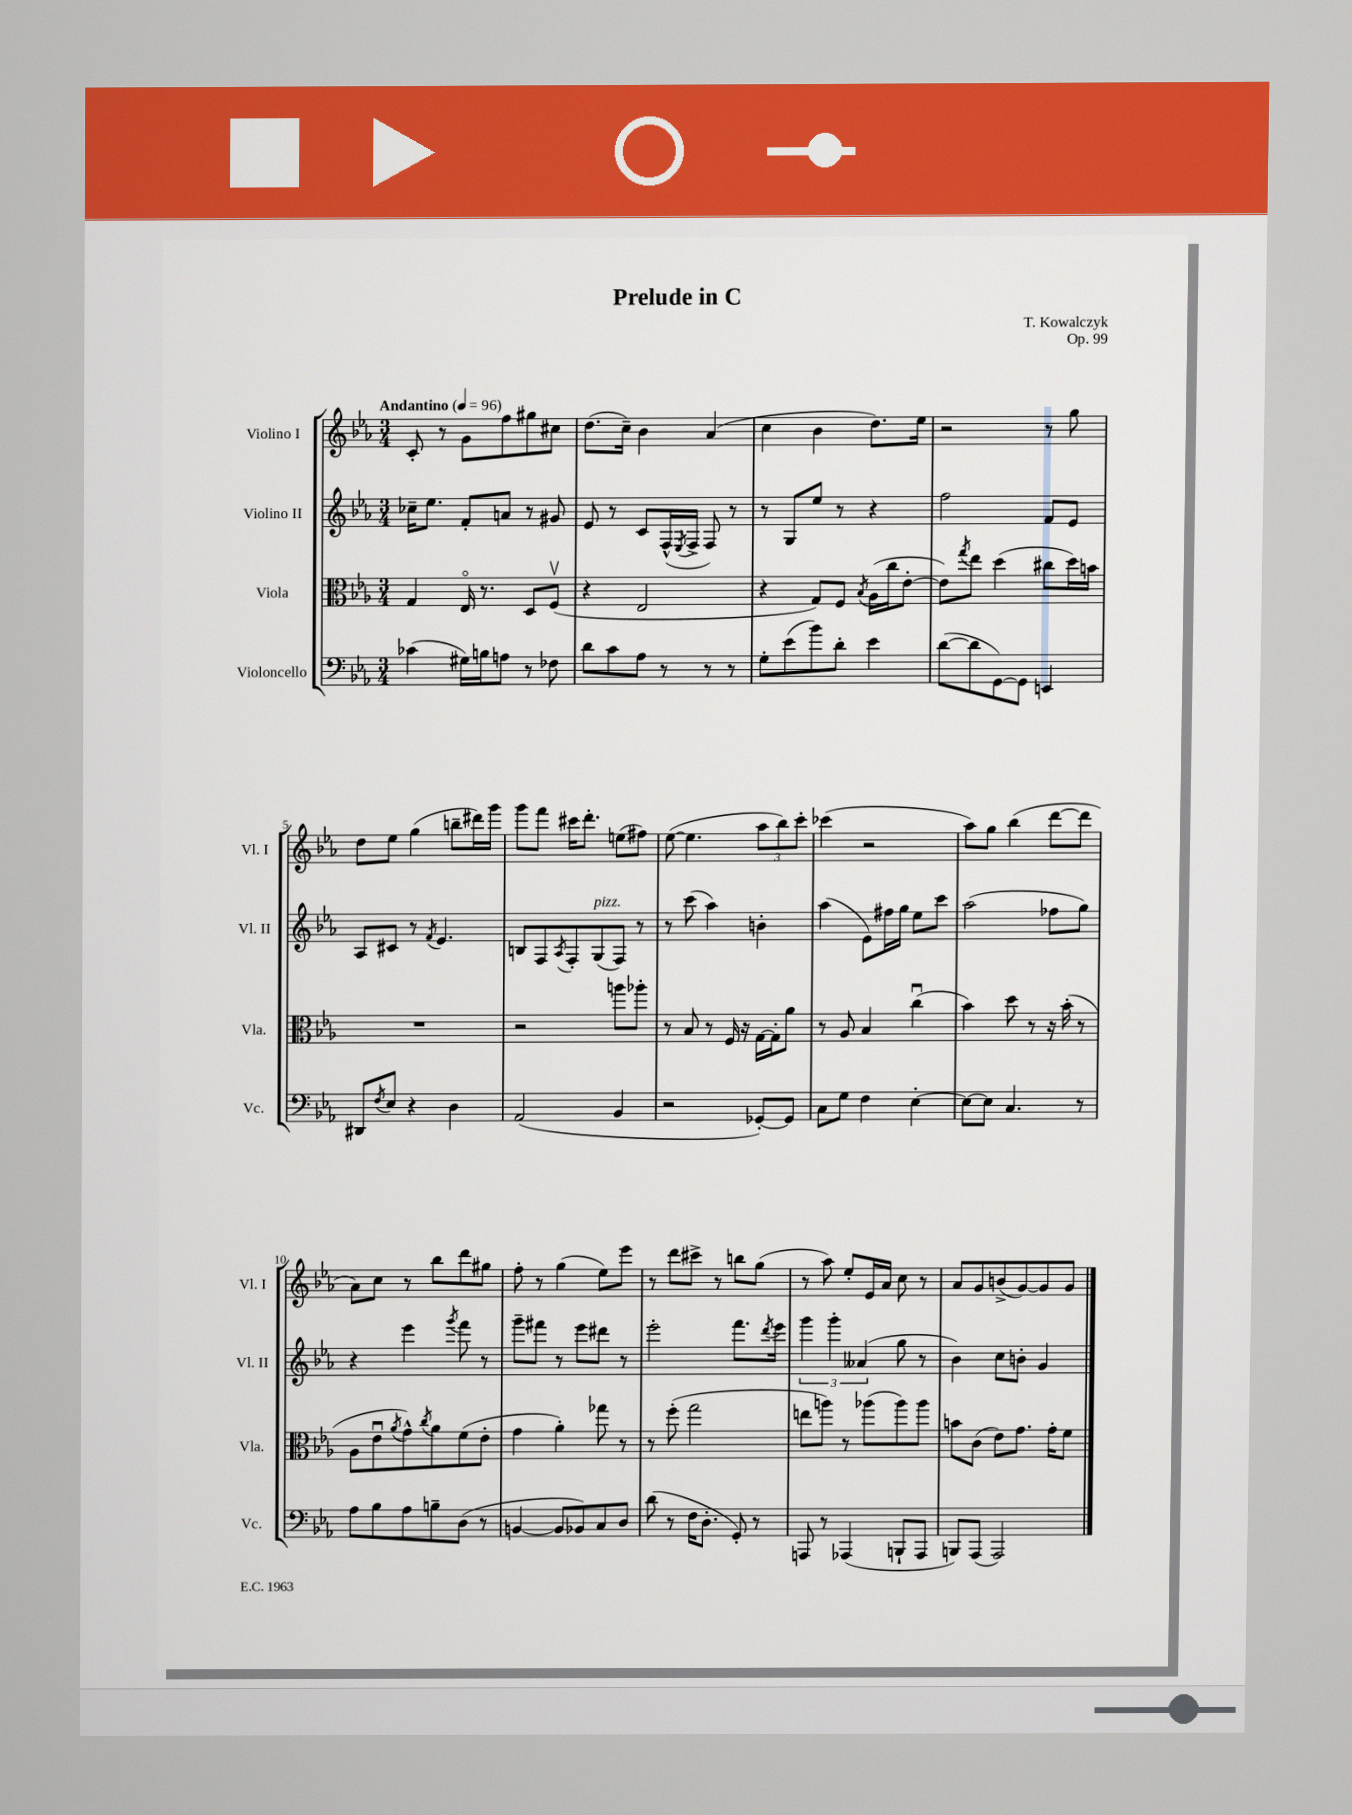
\header { title = "Prelude in C" composer = "T. Kowalczyk" opus = "Op. 99" }
<<
\new StaffGroup <<
\new Staff = "s0" \with { instrumentName = "Violino I" shortInstrumentName = "Vl. I" } {
    \clef treble \key ees \major \numericTimeSignature \time 3/4 \tempo "Andantino" 4 = 96
    c'8-. r8 g'8 f''8 gis''8 cis''8 |
    d''8.( c''16--) bes'4 aes'4( |
    c''4 bes'4 d''8.) ees''16 |
    r2 r8 g''8 |
    d''8 ees''8 g''4( b''8-- dis'''16) g'''16 |
    g'''8 f'''8 cis'''16 d'''8.-. e''8( fis''8) |
    ees''8~( ees''4. \tuplet 3/2 { aes''8 bes''8) c'''8-. } |
    ces'''4( r2 |
    aes''8) g''8 bes''4( d'''8~ d'''8 |
    aes'8) c''8 r8 bes''8 d'''8 gis''8 |
    f''8-. r8 g''4( ees''8) ees'''8 |
    r8 d'''8 cis'''8-> r8 b''8 g''8( |
    r8 aes''8) ees''8-. ees'16 aes'16 c''8 r8 |
    aes'8 g'8 b'8->( g'8~) g'8 g'8 \bar "|." |
}
\new Staff = "s1" \with { instrumentName = "Violino II" shortInstrumentName = "Vl. II" } {
    \clef treble \key ees \major \numericTimeSignature \time 3/4
    ces''16-- ees''8. f'8-. a'8 r8 gis'8 |
    ees'8 r8 c'8 f16-^( \acciaccatura { ees8 } f16-> f8) r8 |
    r8 g8 ees''8 r8 r4 |
    f''2 f'8 ees'8 |
    aes8 cis'8 r8 \acciaccatura { f'8 } ees'4. |
    b8 f8 \acciaccatura { aes8 } f8-. g8^\markup { \italic "pizz." }( f8) r8 |
    r8 c'''8( aes''4) b'4-. |
    aes''4( ees'8) fis''16 g''16 ees''8 c'''8 |
    aes''2( fes''8 g''8) |
    r4 ees'''4 \acciaccatura { g'''8 } f'''8 r8 |
    g'''8-- fis'''8 r8 ees'''8 dis'''8 r8 |
    ees'''2-. f'''8. \acciaccatura { d'''8 } ees'''16 |
    \tuplet 3/2 { g'''4 g'''4-. aeses'4( } g''8 r8 |
    bes'4) c''8 b'8-. g'4 \bar "|." |
}
\new Staff = "s2" \with { instrumentName = "Viola" shortInstrumentName = "Vla." } {
    \clef alto \key ees \major \numericTimeSignature \time 3/4
    g4 ees16\flageolet r8. d8 f8\upbow( |
    r4 ees2 |
    r4 g8) f8 \acciaccatura { bes8 } aes16( c''16 ees'8~-. |
    ees'8) \acciaccatura { g''8 } ees''8 d''4( cis''8 d''16) b'16 |
    R2. |
    r2 a''8 aes''8-. |
    r8 bes8 r8 f16 r16 g16~ g16-. aes'8 |
    r8 aes8 bes4 c''4\downbow( |
    bes'4) d''8 r8 r16 bes'16-.( r8 |
    aes8 ees'8\downbow \acciaccatura { aes'8 } g'8-^) \acciaccatura { c''8 } aes'8 f'8( ees'8-. |
    g'4 aes'4-.) ges''8 r8 |
    r8 f''8-.( g''2 |
    e''8 a''8) r8 aes''8( aes''8) aes''8 |
    b'8 c'8( ees'8) g'8. g'16-. f'8 \bar "|." |
}
\new Staff = "s3" \with { instrumentName = "Violoncello" shortInstrumentName = "Vc." } {
    \clef bass \key ees \major \numericTimeSignature \time 3/4
    ces'4( gis16) b16 a8 r8 fes8 |
    d'8 c'8 aes8 r8 r8 r8 |
    g8-. ees'8( bes'8) d'8-. ees'4 |
    d'8~( d'8 g,8~) g,8 e,4 |
    dis,8 \acciaccatura { f8 } ees8 r4 d4 |
    aes,2( bes,4 |
    r2 ges,8~-.) ges,8 |
    c8 g8 f4 ees4~-. |
    ees8~ ees8 c4. r8 |
    aes8 bes8 aes8 b8-- d8( r8 |
    b,4~ b,8 bes,8) c8 d8 |
    d'8( r8 f16 d8.-. g,8-.) r8 |
    a,,8 r8 aes,,4( b,,8-! aes,,8 |
    b,,8) aes,,8( aes,,2) \bar "|." |
}
>>
>>
